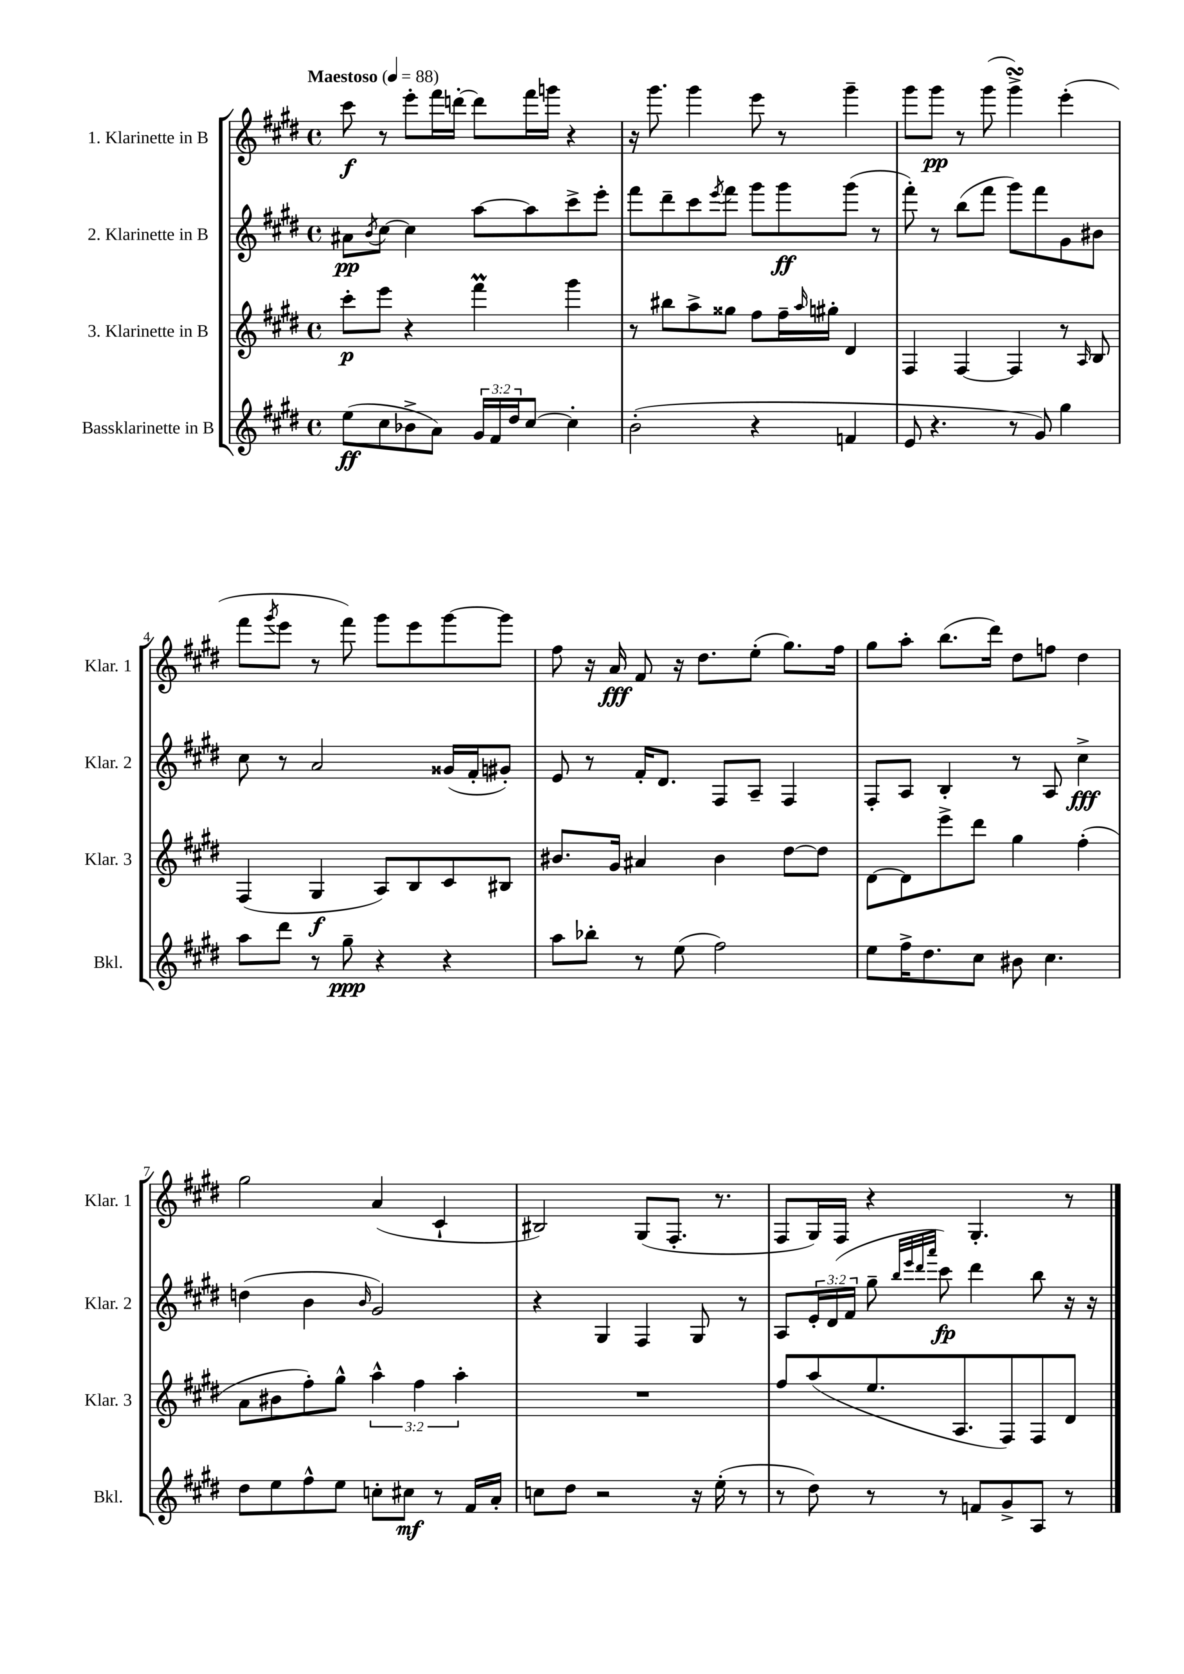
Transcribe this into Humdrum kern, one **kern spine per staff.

**kern	**dynam	**kern	**dynam	**kern	**dynam	**kern	**dynam
*part4	*part4	*part3	*part3	*part2	*part2	*part1	*part1
*staff4	*staff4	*staff3	*staff3	*staff2	*staff2	*staff1	*staff1
*I"Bassklarinette in B	*	*I"3. Klarinette in B	*	*I"2. Klarinette in B	*	*I"1. Klarinette in B	*
*I'Bkl.	*	*I'Klar. 3	*	*I'Klar. 2	*	*I'Klar. 1	*
*clefG2	*	*clefG2	*	*clefG2	*	*clefG2	*
*k[f#c#g#d#]	*	*k[f#c#g#d#]	*	*k[f#c#g#d#]	*	*k[f#c#g#d#]	*
*M4/4	*	*M4/4	*	*M4/4	*	*M4/4	*
*met(c)	*	*met(c)	*	*met(c)	*	*met(c)	*
*MM88	*	*MM88	*	*MM88	*	*MM88	*
=1	=1	=1	=1	=1	=1	=1	=1
!	!	!	!	!	!	!LO:TX:a:B:t=Maestoso	!
(8ee\L	ff	8ccc#'\L	p	8a#X\L	pp	8ccc#\	f
.	.	.	.	8qb/	.	.	.
8cc#\	.	8eee\J	.	[8cc#\J	.	8r	.
8b-X^\	.	4r	.	4cc#\]	.	8eee'\L	.
8a\J)	.	.	.	.	.	16fff#\L	.
.	.	.	.	.	.	[16dddn'\JJ	.
24g#/LL	.	4fff#M\	.	[8aa\L	.	8ddd\L]	.
24f#/	.	.	.	.	.	.	.
24dd#/J	.	.	.	.	.	.	.
[8cc#/J	.	.	.	8aa\]	.	16fff#\L	.
.	.	.	.	.	.	16gggn\JJ	.
4cc#'\]	.	4ggg#\	.	8ccc#^\	.	4r	.
.	.	.	.	8eee'\J	.	.	.
=2	=2	=2	=2	=2	=2	=2	=2
(2b'\	.	8r	.	8fff#\L	.	16r	.
.	.	.	.	.	.	8.ggg#\	.
.	.	8bb#X\L	.	8ddd#~\	.	.	.
.	.	8aa^\	.	8ccc#\	.	4ggg#\	.
.	.	.	.	8qeee/	.	.	.
.	.	8gg##X\J	.	8fff#\J	.	.	.
4r	.	8ff#\L	.	8ggg#\L	.	8eee\	.
.	.	16ff#~\L	.	8ggg#\	ff	8r	.
.	.	16qqaa/	.	.	.	.	.
.	.	16gg#X'\JJ	.	.	.	.	.
4fn/	.	4d#/	.	(8ggg#\J	.	4ggg#~\	.
.	.	.	.	8r	.	.	.
=3	=3	=3	=3	=3	=3	=3	=3
8e/	.	4F#/	.	8fff#'\)	.	8ggg#\L	.
4.r	.	.	.	8r	.	8ggg#\J	pp
.	.	[4F#/	.	(8bb\L	.	8r	.
.	.	.	.	8fff#\J	.	(8ggg#\	.
8r	.	4F#/]	.	8ggg#\L)	.	4ggg#sSsS^\)	.
8g#/)	.	.	.	8fff#\	.	.	.
4gg#\	.	8r	.	8g#\	.	(4eee'\	.
.	.	16qqA/	.	.	.	.	.
.	.	8B/	.	8b#X\J	.	.	.
!!LO:LB:g=z
=4	=4	=4	=4	=4	=4	=4	=4
8aa\L	.	(4F#/	.	8cc#\	.	8fff#\L	.
.	.	.	.	.	.	8qggg#/	.
8ddd#\J	.	.	.	8r	.	8eee\J	.
8r	.	4G#/	f	2a/	.	8r	.
8gg#~\	ppp	.	.	.	.	8fff#\)	.
4r	.	8A/L)	.	.	.	8ggg#\L	.
.	.	8B/	.	.	.	8eee\	.
4r	.	8c#/	.	(16g##X/LL	.	[8ggg#\	.
.	.	.	.	16f#'/J	.	.	.
.	.	8B#X/J	.	8g#X'/J)	.	8ggg#\J]	.
=5	=5	=5	=5	=5	=5	=5	=5
8aa\L	.	8.b#X/L	.	8e/	.	8ff#\	.
8bb-X'\J	.	.	.	8r	.	16r	.
.	.	16g#/Jk	.	.	.	16a/	fff
8r	.	4a#X/	.	16f#'/KL	.	8f#/	.
.	.	.	.	8.d#/J	.	.	.
(8ee\	.	.	.	.	.	16r	.
.	.	.	.	.	.	8.dd#\L	.
2ff#\)	.	4b#\	.	8F#/L	.	.	.
.	.	.	.	8A~/J	.	(8ee'\J	.
.	.	[8dd#\L	.	4F#/	.	8.gg#\L)	.
.	.	8dd#\J]	.	.	.	.	.
.	.	.	.	.	.	16ff#\Jk	.
=6	=6	=6	=6	=6	=6	=6	=6
8ee\L	.	[8d#\L	.	8F#'/L	.	8gg#\L	.
16ff#^\K	.	8d#\]	.	8A/J	.	8aa'\J	.
8.dd#\	.	.	.	.	.	.	.
.	.	8eee^\	.	4B'/	.	(8.bb\L	.
8cc#\J	.	8ddd#\J	.	.	.	.	.
.	.	.	.	.	.	16ddd#\Jk)	.
8b#X\	.	4gg#\	.	8r	.	8dd#\L	.
4.cc#\	.	.	.	8A/	.	8ffn\J	.
.	.	(4ff#'\	.	4cc#^\	fff	4dd#\	.
!!LO:LB:g=z
=7	=7	=7	=7	=7	=7	=7	=7
8dd#\L	.	8a\L	.	(4ddn\	.	2gg#\	.
8ee\	.	8b#X\	.	.	.	.	.
8ff#^^\	.	8ff#'\)	.	4b\	.	.	.
8ee\J	.	8gg#^^\J	.	.	.	.	.
.	.	.	.	16qqb/	.	.	.
8ccn'\L	.	6aa^^\	.	2g#/)	.	(4a/	.
8cc#X\J	mf	.	.	.	.	.	.
.	.	6ff#\	.	.	.	.	.
8r	.	.	.	.	.	4c#`/	.
.	.	6aa'\	.	.	.	.	.
16f#/LL	.	.	.	.	.	.	.
16a'/JJ	.	.	.	.	.	.	.
=8	=8	=8	=8	=8	=8	=8	=8
8ccn\L	.	1r	.	4r	.	2B#X/)	.
8dd#\J	.	.	.	.	.	.	.
2r	.	.	.	4G#/	.	.	.
.	.	.	.	4F#/	.	(8G#/L	.
.	.	.	.	.	.	8.F#'/J	.
16r	.	.	.	8G#/	.	.	.
(16ee'\	.	.	.	.	.	8.r	.
8r	.	.	.	8r	.	.	.
=9	=9	=9	=9	=9	=9	=9	=9
8r	.	8ff#/L	.	8A/L	.	8F#/L	.
8dd#\)	.	(8aa/	.	24e'/L	.	16G#/L)	.
.	.	.	.	(24d#/	.	.	.
.	.	.	.	.	.	16F#/JJ	.
.	.	.	.	24f#/JJ	.	.	.
8r	.	8.ee/	.	8gg#~\	.	4r	.
.	.	.	.	32qqbb/LLL	.	.	.
.	.	.	.	32qqeee/	.	.	.
.	.	.	.	32qqddd#/	.	.	.
.	.	.	.	32qqaaa/JJJ	.	.	.
8r	.	.	.	8ccc#\)	fp	.	.
.	.	8.A/	.	.	.	.	.
8fn/L	.	.	.	4ddd#\	.	4.G#'/	.
8g#^/	.	8F#/)	.	.	.	.	.
8A/J	.	8F#/	.	8bb\	.	.	.
8r	.	8d#/J	.	16r	.	8r	.
.	.	.	.	16r	.	.	.
==	==	==	==	==	==	==	==
*-	*-	*-	*-	*-	*-	*-	*-
